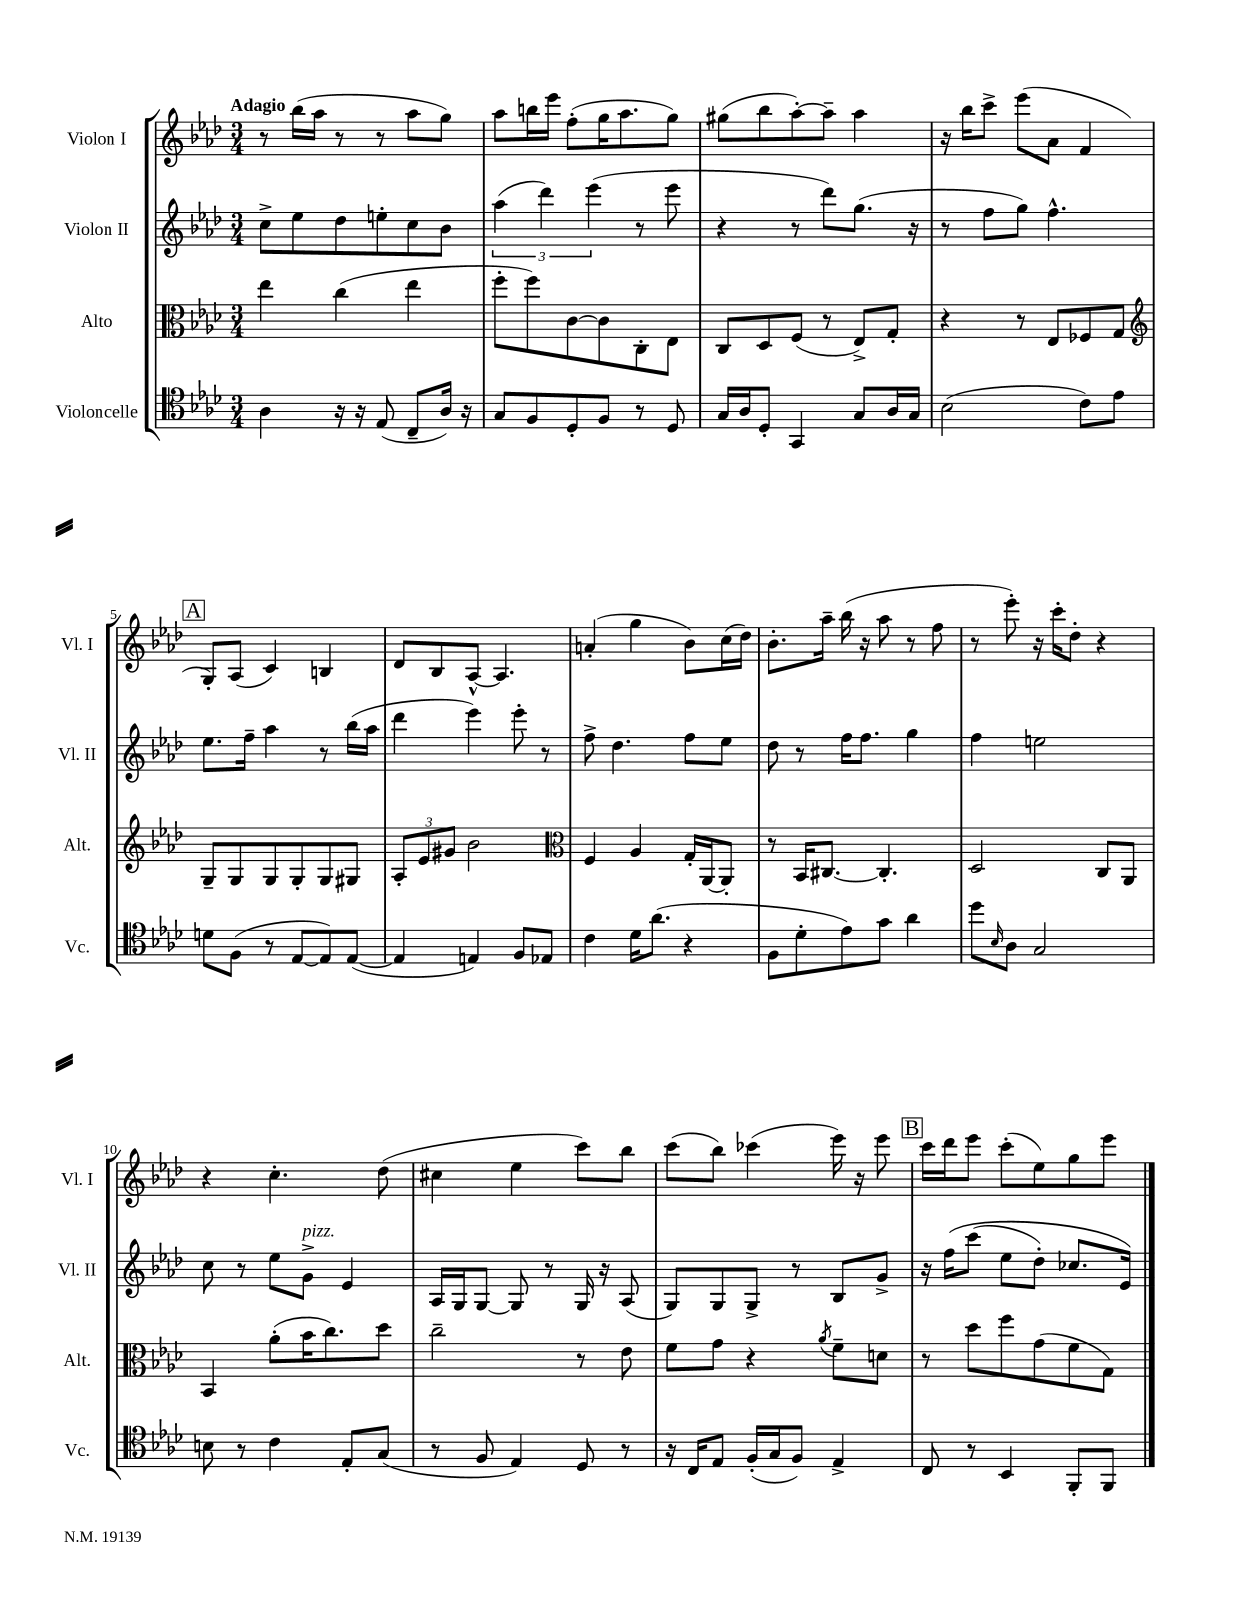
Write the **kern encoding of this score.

**kern	**kern	**kern	**kern
*staff4	*staff3	*staff2	*staff1
*clefC4	*clefC3	*clefG2	*clefG2
*k[b-e-a-d-]	*k[b-e-a-d-]	*k[b-e-a-d-]	*k[b-e-a-d-]
*M3/4	*M3/4	*M3/4	*M3/4
4A-\	4ee-\	8cc^\L	8r
.	.	8ee-\	(16bb-\LL
.	.	.	16aa-\JJ
16r	(4cc\	8dd-\	8r
16r	.	.	.
(8E-/	.	8ee'\	8r
8C~/L	4ee-\	8cc\	8aa-\L
16A-/Jk)	.	8b-\J	8gg\J)
16r	.	.	.
=	=	=	=
8G/L	8ff'\L	(6aa-\	8aa-\L
8F/	8ff\)	.	16bb\L
.	.	6ddd-\)	.
.	.	.	16eee-\JJ
8D-'/	[8c\	.	(8ff'\L
.	.	(6eee-\	.
8F/J	8c\]	.	16gg\K
.	.	.	8.aa-\
8r	8C'\	8r	.
8D-/	8E-\J	8eee-\	8gg\J)
=	=	=	=
16G/LL	8C/L	4r	(8gg#\L
16A-/J	.	.	.
8D-'/J	8D-/	.	8bb-\
4GG/	(8F/J	8r	[8aa-'\)
.	8r	8ddd-\L)	8aa-~\]J
8G/L	8E-^/L)	(8.gg\J	4aa-\
16A-/L	8G'/J	.	.
16G/JJ	.	16r	.
=	=	=	=
(2B-\	4r	8r	16r
.	.	.	16bb-\LK
.	.	8ff\L	8ccc^\J
.	8r	8gg\J)	(8eee-\L
.	8E-/L	4.ff^^\	8a-\J
8c\L)	8F-/	.	4f/
8e-\J	8G/J	.	.
=	=	=	=
*	*clefG2	*	*
8d\L	8G~/L	8.ee-\L	8G'/L)
(8F\J	8G/	.	(8A-/J
.	.	16ff~\Jk	.
8r	8G/	4aa-\	4c/)
[8E-/L	8G'/	.	.
8E-/])	8G/	8r	4B/
([8E-/J	8G#/J	(16bb-\LL	.
.	.	16aa-\JJ	.
=	=	=	=
4E-/]	12A-'/L	4ddd-\	8d-/L
.	12e-/	.	.
.	.	.	8B-/
.	12g#/J	.	.
4E/)	2b-\	4eee-\)	[8A-^^/J
.	.	.	4.A-/]
8F/L	.	8eee-'\	.
8E-/J	.	8r	.
=	=	=	=
*	*clefC3	*	*
4c\	4F/	8ff^\	(4a'/
.	.	4.dd-\	.
16d-\LK	4A-/	.	4gg\
(8.a-\J	.	.	.
4r	16G'/LL	8ff\L	8b-\L)
.	[16AA-/J	.	.
.	8AA-'/]J	8ee-\J	(16cc\L
.	.	.	16dd-\JJ)
=	=	=	=
8F\L	8r	8dd-\	8.b-'\L
8d-'\	16BB-/LK	8r	.
.	[8.C#/J	.	16aa-~\Jk
8e-\)	.	16ff\LK	(16bb-\
.	.	8.ff\J	16r
8g\J	4.C#'/]	.	8aa-\
4a-\	.	4gg\	8r
.	.	.	8ff\
=	=	=	=
8dd-\L	2D-/	4ff\	8r
16qqB-/	.	.	.
8A-\J	.	.	8eee-'\)
2G/	.	2ee\	16r
.	.	.	16ccc'\LK
.	.	.	8dd-'\J
.	8C/L	.	4r
.	8AA-/J	.	.
=	=	=	=
8B\	4BB-/	8cc\	4r
8r	.	8r	.
4c\	(8a-'\L	8ee-\L	4.cc'\
.	16b-\K	8g^\J	.
.	8.cc\)	.	.
8E-'/L	.	4e-/	.
(8G/J	8dd-\J	.	(8dd-\
=	=	=	=
8r	2cc~\	16A-/LL	4cc#\
.	.	16G/J	.
8F/	.	[8G/J	.
4E-/)	.	8G/]	4ee-\
.	.	8r	.
8D-/	8r	16G/	8ccc\L)
.	.	16r	.
8r	8e-\	(8A-/	8bb-\J
=	=	=	=
16r	8f\L	8G/L)	(8ccc\L
16C/LK	.	.	.
8E-/J	8g\J	8G/	8bb-\J)
(16F'/LL	4r	8G^/J	(4ccc-\
16G/J	.	.	.
8F/J)	.	8r	.
.	8qa-/	.	.
4E-^/	8f~\L	8B-/L	16eee-\)
.	.	.	16r
.	8d\J	8g^/J	8eee-\
=	=	=	=
8C/	8r	16r	16ccc\LL
.	.	&(16ff\LK	16ddd-\J
8r	8dd-\L	(8ccc\J	8eee-\J
4BB-/	8ff\	8ee-\L	(8ccc'\L
.	(8g\	8dd-'\J)	8ee-\)
8FF'/L	8f\	8.cc-/L	8gg\
8FF/J	8G\J)	.	8eee-\J
.	.	16e-/Jk&)	.
==	==	==	==
*-	*-	*-	*-
